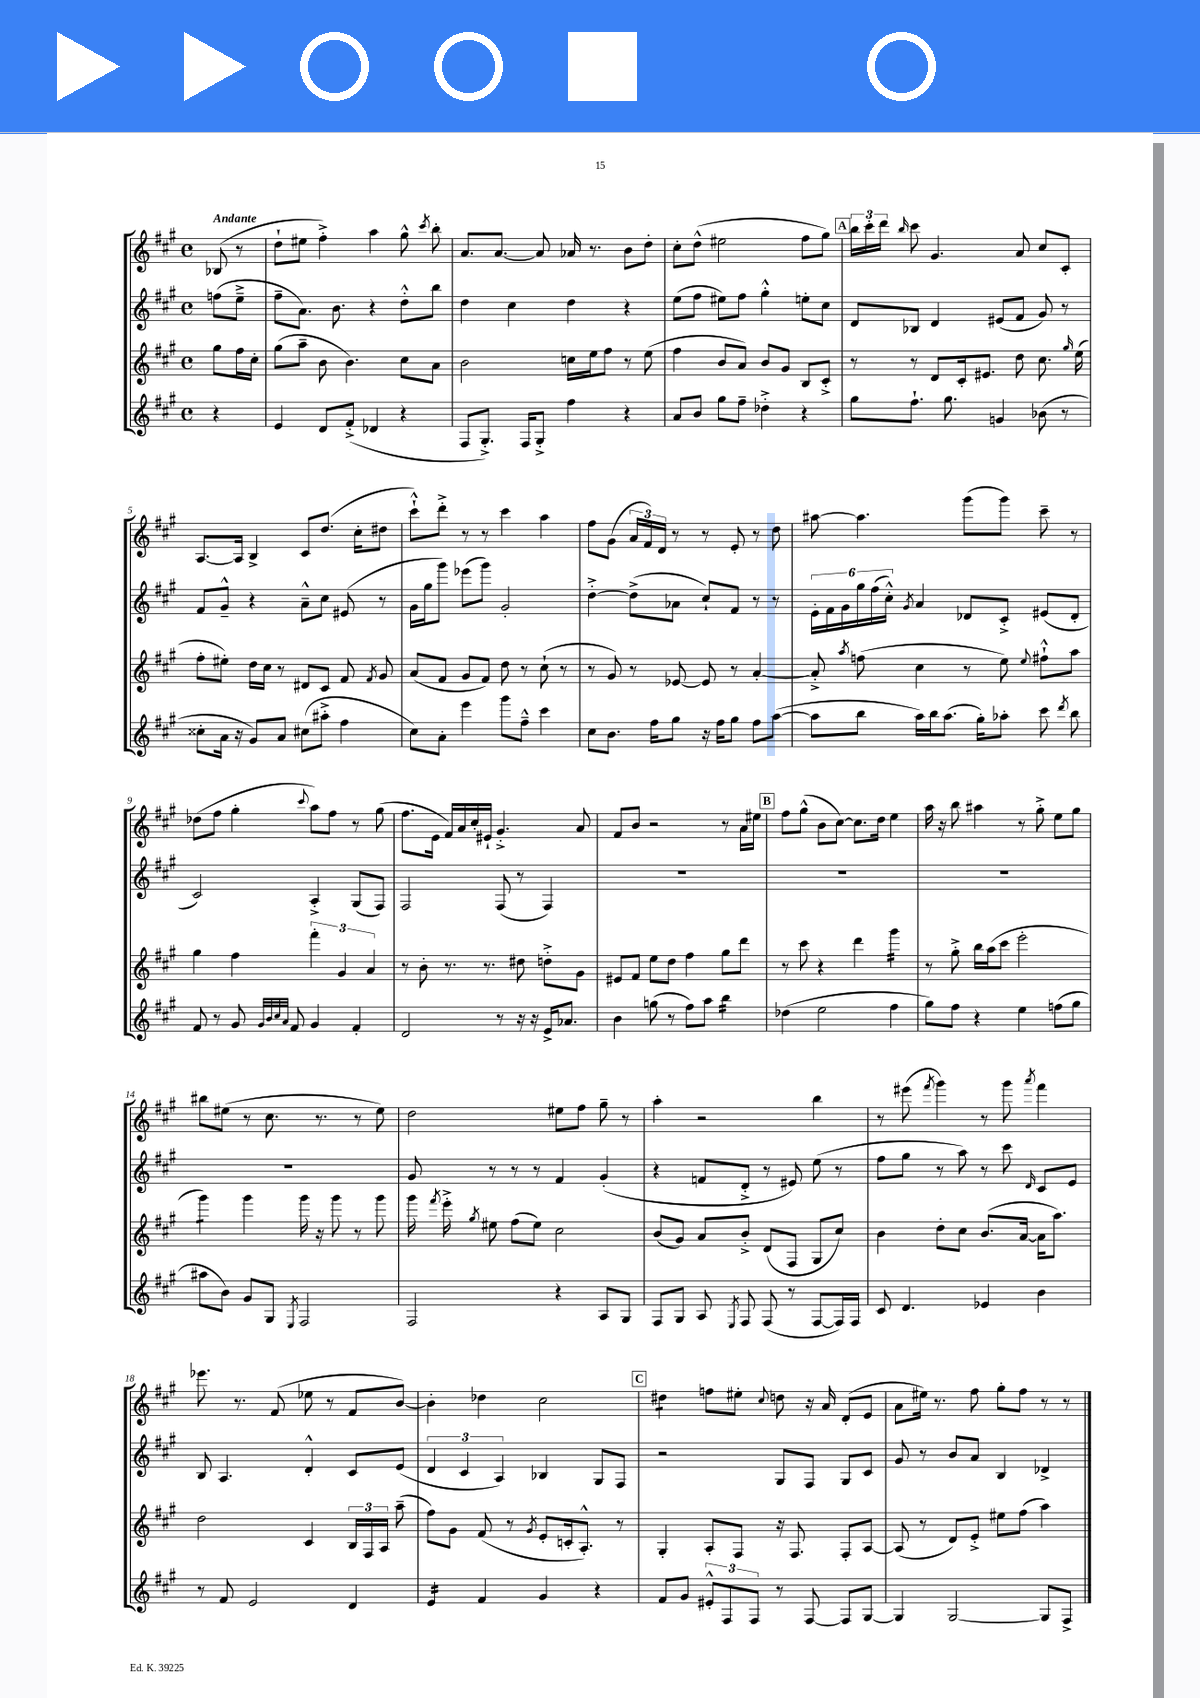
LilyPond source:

<<
\new StaffGroup <<
\new Staff = "s0" {
    \clef treble \key a \major \defaultTimeSignature \time 4/4 \partial 4 \tempo "Andante"
    \autoBeamOff bes8( r8 |
    d''8[-! eis''8] fis''4-.->) a''4 gis''8-^ \acciaccatura { cis'''8 } b''8-. |
    a'8.[ a'8.]~ a'8 aes'16 r8. b'8[ d''8]-. |
    cis''8[-. d''8]-^( eis''2 fis''8[ gis''8]) |
    \mark \markup { \box "A" } \tuplet 3/2 { b''16[ cis'''16-. d'''16] } \grace { b''16 } cis'''8 gis'4. a'8 cis''8[ cis'8]-. |
    a8.[~ a16] b4-> cis'8[ d''8.]( cis''16[-. dis''8] |
    cis'''8[-!-^) d'''8]-.-> r8 r8 cis'''4 a''4 |
    fis''8[ gis'8]( \tuplet 3/2 { a'16[ fis'16) d'16] } r8 r8 e'8-. r8 d''8 |
    ais''8~ ais''4. gis'''8[( gis'''8]) cis'''8-- r8 |
    des''8[( fis''8] gis''4-. \appoggiatura { cis'''8 } a''8[) fis''8] r8 gis''8( |
    fis''8.[ e'16] fis'16[) a'16 cis''16-. eis'16]-! gis'4.-.-> a'8 |
    fis'8[ b'8] r2 r8 a'16[ eis''16] |
    \mark \markup { \box "B" } fis''8[ gis''8]-^( b'8[ cis''8]~) cis''8.[ d''16] e''4 |
    a''16 r16 b''8 ais''4 r8 gis''8-.-> e''8[ gis''8] |
    bis''8[ eis''8]( r8 cis''8. r8. r8 eis''8) |
    d''2 eis''8[ fis''8] gis''8-- r8 |
    a''4-. r2 b''4 |
    r8 eis'''8( \acciaccatura { fis'''8 } gis'''4) r8 gis'''8 \acciaccatura { a'''8 } fis'''4 |
    ees'''8. r8. fis'8( ees''8 r8 fis'8[ b'8]~) |
    b'4-. des''4 cis''2 |
    \mark \markup { \box "C" } dis''4:8 f''8[ eis''8]-. \appoggiatura { cis''8 } d''8 r16 a'16 d'8[-.( e'8] |
    a'8[ eis''16]) r8. fis''8 gis''8[-. fis''8] r8 r8 \bar "|." |
}
\new Staff = "s1" {
    \clef treble \key a \major \defaultTimeSignature \time 4/4 \partial 4
    \autoBeamOff f''8[( e''8]---> |
    fis''8[-- a'8.]) b'8. r4 d''8[-.-^ b''8] |
    d''4 cis''4 d''4 r4 |
    e''8[( fis''8] eis''8[) fis''8] gis''4-.-^ e''8[-. cis''8] |
    \mark \markup { \box "A" } d'8[ bes8] d'4 eis'8[( fis'8] gis'8) r8 |
    fis'8[ gis'8]---^ r4 a'8[---^ cis''8] eis'8( r8 |
    gis'16[ gis''16 gis'''8]) ees'''8[( gis'''8]) gis'2-. |
    d''4~-.-> d''8[->( aes'8] cis''8[-!) fis'8] r8 r8 |
    \tuplet 6/4 { e'16[-. fis'16 gis'16 gis''16 fis''16( cis''16]-.-^) } \acciaccatura { gis'8 } a'4 des'8[ cis'8]-.-> eis'8[( des'8]-. |
    cis'2) a4-.-> gis8[( fis8]) |
    fis2 fis8( r8 fis4) |
    R1 |
    \mark \markup { \box "B" } R1 |
    R1 |
    R1 |
    gis'8 r8 r8 r8 fis'4 gis'4-.( |
    r4 f'8[ d'8]-.-> r8 eis'8) e''8( r8 |
    fis''8[ gis''8] r8 a''8) r8 cis'''8 \grace { d'16 } cis'8[ e'8] |
    b8 a4. d'4-.-^ cis'8[ e'8]( |
    \tuplet 3/2 { d'4 cis'4 a4) } bes4 gis8[ fis8] |
    \mark \markup { \box "C" } r2 gis8[ fis8] gis8[ cis'8] |
    gis'8 r8 b'8[ a'8] b4 des'4-> \bar "|." |
}
\new Staff = "s2" {
    \clef treble \key a \major \defaultTimeSignature \time 4/4 \partial 4
    \autoBeamOff gis''8[ fis''16 cis''16]-. |
    gis''8[( a''8]-- b'8 b'4.) cis''8[ a'8] |
    b'2 c''16[ e''16 fis''8] r8 e''8( |
    fis''4 b'8[ a'8]) b'8[ gis'8] b8[ cis'8]-.-> |
    \mark \markup { \box "A" } r8 r8 d'8[ cis'16-. eis'8.] d''8 cis''8. \grace { gis''16 } e''16( |
    fis''8[-. eis''8]-.) d''16[ cis''16] r8 dis'8[ cis'8] fis'8 \acciaccatura { fis'8 } gis'8 |
    a'8[( fis'8] gis'8[ fis'8]) d''8 r8 cis''8-!( r8 |
    r8 gis'8) r8 ees'8~ ees'8 r8 a'4~-. |
    a'8-.-> \acciaccatura { a''8 } f''8( cis''4 r8 e''8) \appoggiatura { e''8 } fis''8[-!-^ a''8] |
    gis''4 fis''4 \tuplet 3/2 { fis'''4-. gis'4 a'4 } |
    r8 b'8-. r8. r8. dis''8 d''8[-.-> gis'8] |
    eis'8[ fis'8] e''8[ d''8] fis''4 gis''8[ d'''8] |
    \mark \markup { \box "B" } r8 cis'''8 r4 d'''4 gis'''4:16 |
    r8 gis''8-.-> b''16[ a''16( cis'''8] e'''2-. |
    gis'''4:8) gis'''4 gis'''16 r16 gis'''8 r8 gis'''8 |
    gis'''16 \acciaccatura { fis'''8 } e'''16-.-> \acciaccatura { gis''8 } eis''8 fis''8[( eis''8]) cis''2 |
    b'8[( gis'8]) a'8[ b'8]-.-> d'8[( fis8] gis8[ cis''8]) |
    b'4 d''8[-. cis''8] b'8.[( a'16]~ a'16[ a''8.]) |
    d''2 cis'4 \tuplet 3/2 { b16[ fis16 a16] } a''8--( |
    fis''8[) gis'8] fis'8( r8 \acciaccatura { gis'8 } e'8[-. c'16-. a8.]-.-^) r8 |
    \mark \markup { \box "C" } gis4-. a8[-. fis8] r16 fis8. fis8[-. a8]~ |
    a8( r8 d'8[) e'8]-.-> eis''8[ fis''8]( a''4) \bar "|." |
}
\new Staff = "s3" {
    \clef treble \key a \major \defaultTimeSignature \time 4/4 \partial 4
    \autoBeamOff r4 |
    e'4 d'8[ fis'8]-.->( des'4 r4 |
    fis8[ gis8.]-.->) fis16[ gis8]-.-> fis''4 r4 |
    a'8[ b'8] gis''8[ fis''8]-- des''4-.-> r4 |
    \mark \markup { \box "A" } gis''8[ fis''8.]-! gis''8. g'4 bes'8( r8 |
    cisis''8[-. a'16] r16 gis'8[) a'8] cis''8[( ais''8]-.-> fis''4 |
    cis''8[) a'8]-. e'''4 gis'''8[ fis''8]---^ cis'''4 |
    cis''8[ b'8.] fis''16[ gis''8] r16 fis''16[ gis''8] fis''8[ a''8]~( |
    a''8[ b''8] a''16[) b''16 a''8.]( gis''16[-.) aes''8]-. cis'''8 \acciaccatura { d'''8 } b''8 |
    fis'8 r8 gis'8 \grace { gis'32[ b'32 cis''32 a'32] } fis'8 gis'4 fis'4-. |
    d'2 r8 r16 r16 e'16[-> aes'8.] |
    b'4 g''8( r8 fis''8[) a''8] b''4:16 |
    \mark \markup { \box "B" } des''4( e''2 fis''4 |
    gis''8[) fis''8] r4 e''4 f''8[( gis''8] |
    ais''8[ b'8]) gis'8[ gis8] \acciaccatura { e8 } fis2 |
    fis2 r4 a8[ gis8] |
    fis8[ gis8] a8 \acciaccatura { e8 } fis8 fis8( r8 fis8[~ fis16) fis16] |
    cis'8 d'4. ees'4 b'4 |
    r8 fis'8 e'2 d'4 |
    e'4:16 fis'4 gis'4 r4 |
    \mark \markup { \box "C" } fis'8[ gis'8] \tuplet 3/2 { eis'8[-.-^ fis8 fis8] } r8 fis8~ fis8[ gis8]~ |
    gis4 gis2~ gis8[ fis8]-> \bar "|." |
}
>>
>>
